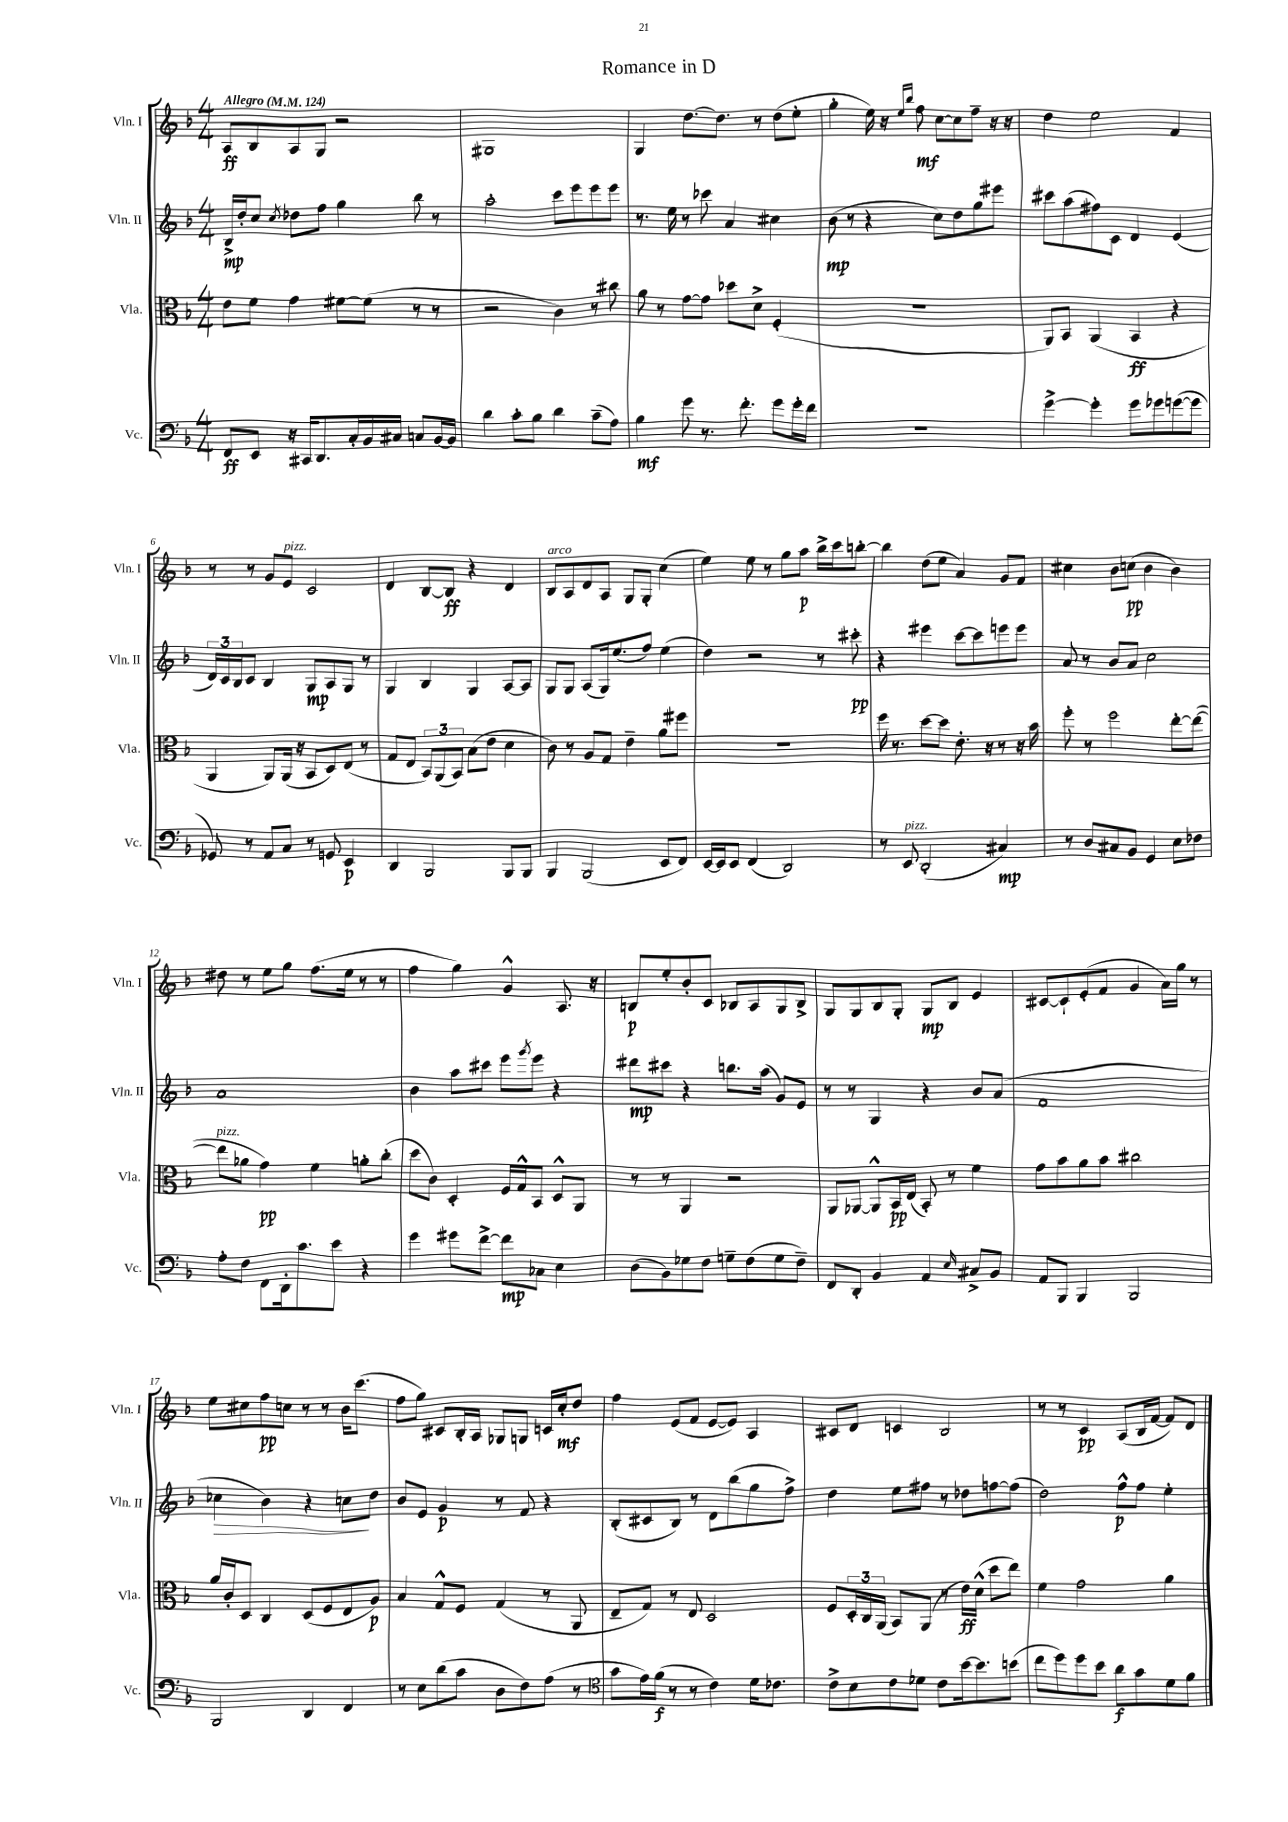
\header { title = "Romance in D" }
<<
\new StaffGroup <<
\new Staff = "s0" \with { instrumentName = "Vln. I" shortInstrumentName = "Vln. I" } {
    \clef treble \key f \major \numericTimeSignature \time 4/4 \tempo "Allegro" 4 = 124
    a8\ff bes8 a8 g8 r2 |
    gis1 |
    g4 d''8.~ d''8. r8 d''8( e''8-. |
    g''4-. e''16) r16 \grace { e''16 bes''16 } f''8\mf c''8~ c''8 f''8-- r16 r16 |
    d''4 e''2 f'4 |
    r8 r8 g'8 e'8^\markup { \italic "pizz." } c'2 |
    d'4 bes8~ bes8\ff r4 d'4 |
    bes8^\markup { \italic "arco" } a8 d'8 a8 g8 g8-. c''4( |
    e''4) e''8 r8 g''8 a''8\p bes''16-> c'''16 b''8~-. |
    b''4 d''8( e''8 a'4) g'8 f'8 |
    cis''4 bes'8 c''8\pp( bes'4 bes'4) |
    dis''8 r8 e''8 g''8 f''8.( e''16 r8 r8 |
    f''4 g''4) g'4-^ a8. r16 |
    b8\p e''8-. bes'8-. c'8 bes8 a8 g8 bes8-> |
    g8 g8 bes8 g8-. g8\mp bes8 e'4 |
    cis'8~ cis'8-! e'8-.( f'8 g'4 a'16) g''16 r8 |
    e''8 cis''8 f''8\pp c''8 r8 r8 bes'16 c'''8.( |
    f''8 g''8) cis'8 bes16-. a16 ges8 g8 c'16 c''16-.\mf d''8 |
    f''4 e'8( f'8 e'8~ e'8) a4 |
    cis'8 d'8 c'4 bes2 |
    r8 r8 c'4\pp a8( bes16 f'16~ f'8) d'8 \bar "|." |
}
\new Staff = "s1" \with { instrumentName = "Vln. II" shortInstrumentName = "Vln. II" } {
    \clef treble \key f \major \numericTimeSignature \time 4/4
    bes16->\mp d''16-. c''8 \acciaccatura { c''8 } des''8 f''8 g''4 bes''8 r8 |
    a''2-. c'''8 e'''8 e'''8 e'''8 |
    r8. e''16 r8 ces'''8 a'4 cis''4 |
    bes'8\mp( r8 r4 c''8) d''8 g''8 eis'''8 |
    cis'''8 a''8( fis''8) c'8 d'4 e'4( |
    \tuplet 3/2 { d'16) c'16 bes16 } c'8 bes4 g8\mp a8 g8 r8 |
    g4 bes4 g4 a8~ a8 |
    g8 g8 a8( g16) e''8.( f''8) e''4( |
    d''4) r2 r8 cis'''8-.\pp |
    r4 eis'''4 c'''8~ c'''8 e'''8 e'''8 |
    a'8 r8 bes'8 a'8 c''2 |
    a'1 |
    bes'4 a''8 cis'''8 e'''8 \acciaccatura { g'''8 } e'''8 r4 |
    dis'''8\mp cis'''8 r4 b''8. a''16( g'8) e'8 |
    r8 r8 g4 r4 bes'8 a'8( |
    f'1 |
    ces''4\> bes'4) r4 c''8\! d''8 |
    bes'8 e'8 g'4\p r8 f'8 r4 |
    bes8-.( cis'8 bes8) r8 d'8 bes''8( g''8 f''8->) |
    d''4 e''8 fis''8 r8 des''8 f''8~ f''8( |
    d''2) f''8-^\p f''8 e''4-. \bar "|." |
}
\new Staff = "s2" \with { instrumentName = "Vla." shortInstrumentName = "Vla." } {
    \clef alto \key f \major \numericTimeSignature \time 4/4
    e'8 f'8 g'4 fis'8~ fis'8( r8 r8 |
    r2 c'4) r8 cis''8 |
    a'8 r8 g'8~ g'8 des''8 d'8-> f4-.( |
    R1 |
    a,8) bes,8 a,4( bes,4\ff r4 |
    a,4 a,8) a,16( r16 bes,8 d8) e8( r8 |
    g8 e8 \tuplet 3/2 { bes,8) a,8( bes,8) } bes8( e'8 d'4 |
    c'8) r8 a8 g8 e'4-- a'8 fis''8 |
    r1 |
    f''16 r8. d''8~ d''8 e'8.-. r16 r8 r16 bes'16 |
    f''8-. r8 f''2 e''8~-. e''8~( |
    e''8^\markup { \italic "pizz." } aes'8 g'4\pp) f'4 a'8-. c''8-.( |
    d''8 c'8) d4-. f16 g16-^ bes,8 d8-^ a,8 |
    r8 r8 a,4 r2 |
    a,8 aes,8~ aes,8-^ bes,16\pp e16( bes,8-.) r8 f'4 |
    g'8 bes'8 a'8 bes'8 cis''2 |
    a'16 c'16-. d8 c4 d8( f8 e8 a8\p) |
    bes4 g8-^ f8 g4( r8 a,8 |
    e8-- g8) r8 e8 d2 |
    f8 \tuplet 3/2 { d16-. c16 a,16( } bes,8) a,8( r8 e'16\ff) d'16-^( d''8 e''8) |
    f'4 g'2 a'4 \bar "|." |
}
\new Staff = "s3" \with { instrumentName = "Vc." shortInstrumentName = "Vc." } {
    \clef bass \key f \major \numericTimeSignature \time 4/4
    f,8\ff e,8 r16 cis,16 d,8. c16-. bes,16 cis16 c8 bes,16~ bes,16 |
    d'4 c'8-. bes8 d'4 c'8--( a8) |
    bes4\mf g'8 r8. f'8.-. g'8 g'16-. f'16 |
    R1 |
    g'4~-> g'4-. g'8 ges'8 g'8~( g'8 |
    ges,8) r8 a,8 c8 r8 g,8 e,4\p |
    d,4 bes,,2 bes,,8 bes,,8 |
    bes,,4 bes,,2( e,8 f,8) |
    e,16~ e,16 e,8 f,4( d,2) |
    r8 e,8^\markup { \italic "pizz." } d,2-.( cis4\mp) |
    r8 d8 cis8 bes,8 g,4 e8 fes8 |
    a8-. f8 f,8 d,16-. c'8. e'8 r4 |
    g'4 gis'8 f'8~-> f'8\mp ces8 e4 |
    d8( bes,8) ges8 f8 g8-- f8( g8 f8--) |
    f,8 d,8-. bes,4 a,4 \grace { e16 } cis8-> bes,8 |
    a,8 bes,,8 bes,,4 bes,,2 |
    bes,,2 d,4 f,4 |
    r8 e8 d'8( c'8 d8 f8) a8( r8 |
    \clef tenor g'8 e'16) f'16\f( r8 r8 c'4) d'16 ces'8. |
    c'8-> bes8 c'8 des'8 c'8 bes'16~ bes'8. b'8( |
    c''8 d''8) d''8 bes'8 a'8\f g'8 d'8 f'8 \bar "|." |
}
>>
>>
